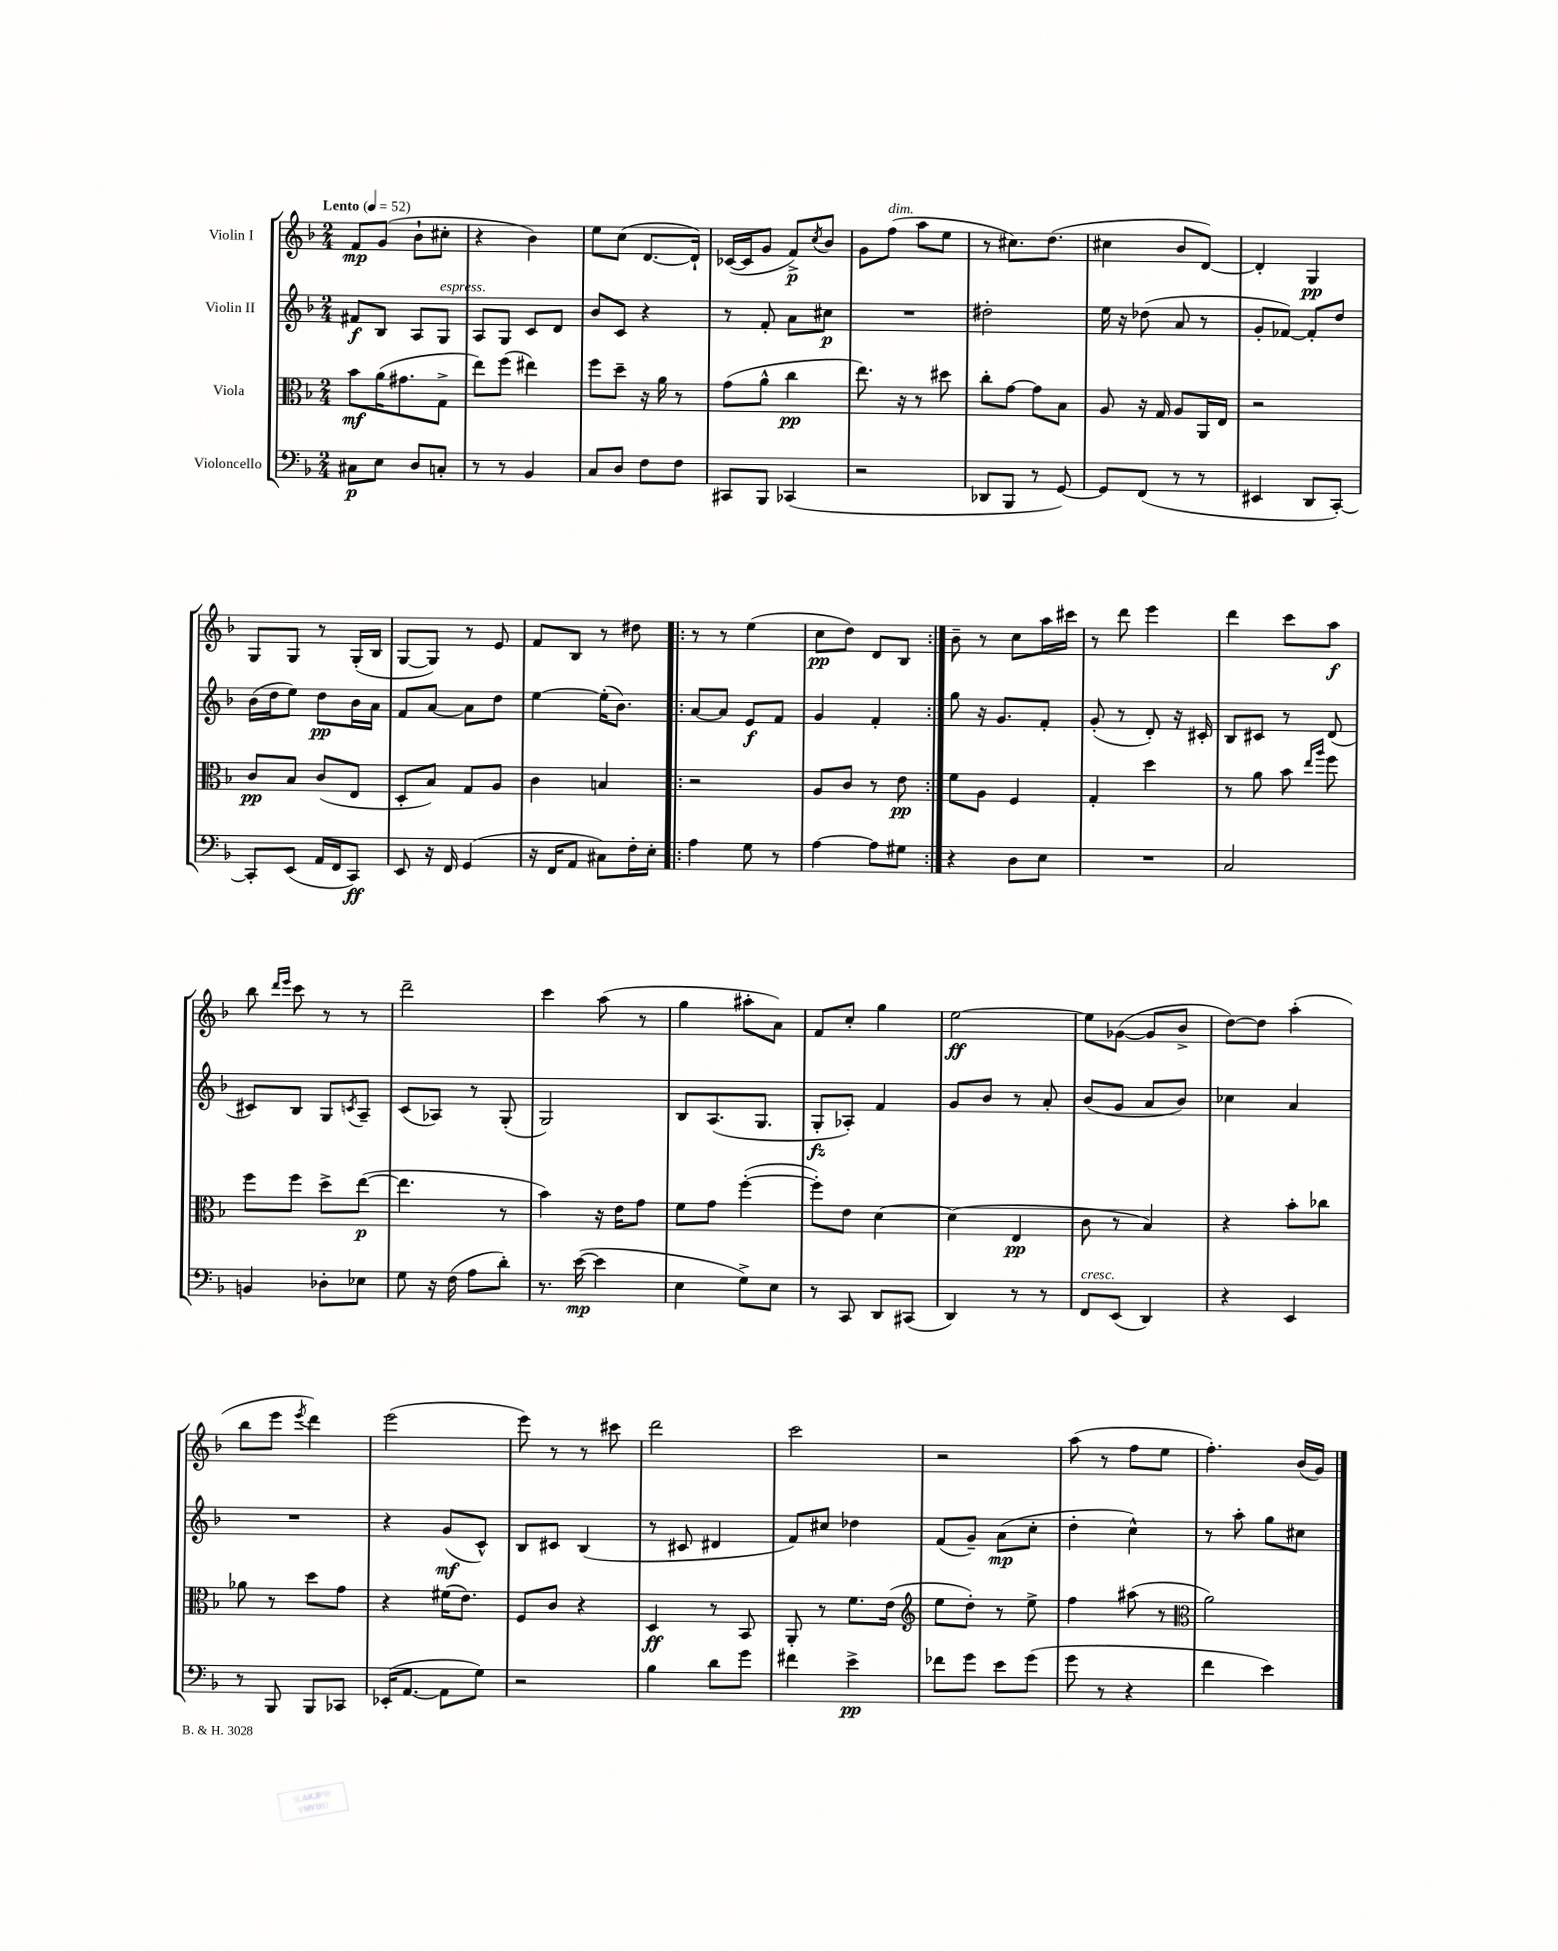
<<
\new StaffGroup <<
\new Staff = "s0" \with { instrumentName = "Violin I" } {
    \clef treble \key f \major \numericTimeSignature \time 2/4 \tempo "Lento" 4 = 52
    f'8\mp g'8( bes'8-! cis''8-. |
    r4 bes'4) |
    e''8 c''8( d'8.~ d'16-!) |
    ces'16~( ces'16 g'8 f'8->\p) \acciaccatura { c''8 } bes'8 |
    g'8 f''8^\markup { \italic "dim." }( a''8 e''8 |
    r8 cis''8.) d''8.( |
    cis''4 bes'8 d'8~) |
    d'4-. g4\pp |
    g8 g8 r8 g16-.( bes16 |
    g8~ g8) r8 e'8 |
    f'8 bes8 r8 dis''8 |
    \repeat volta 2 { r8 r8 e''4( |
    c''8\pp d''8) d'8 bes8 | }
    bes'8-- r8 c''8 a''16 cis'''16 |
    r8 d'''8 e'''4 |
    d'''4 c'''8 a''8\f |
    bes''8 \grace { d'''16 e'''16 } c'''8 r8 r8 |
    d'''2-- |
    c'''4 a''8( r8 |
    g''4 ais''8-. a'8) |
    f'8 c''8-. g''4 |
    e''2~\ff |
    e''8 ges'8~( ges'8 bes'8-> |
    d''8~) d''8 a''4-.( |
    bes''8 e'''8 \acciaccatura { e'''8 } d'''4) |
    e'''2( |
    e'''8) r8 r8 cis'''8 |
    d'''2 |
    c'''2 |
    r2 |
    a''8( r8 f''8 e''8 |
    f''4.-.) bes'16( g'16) \bar "|." |
}
\new Staff = "s1" \with { instrumentName = "Violin II" } {
    \clef treble \key f \major \numericTimeSignature \time 2/4
    fis'8\f bes8 a8 g8^\markup { \italic "espress." } |
    a8 g8 c'8 d'8 |
    bes'8 c'8 r4 |
    r8 f'8-. a'8 cis''8\p |
    R2 |
    dis''2-. |
    e''16 r16 des''8( a'8 r8 |
    g'8-. fes'8~) fes'8-. d''8 |
    bes'16( d''16 e''8) d''8\pp bes'16 a'16 |
    f'8 a'8~ a'8 d''8 |
    e''4~ e''16-.( bes'8.) |
    \repeat volta 2 { a'8~ a'8 e'8\f f'8 |
    g'4 f'4-. | }
    g''8 r16 g'8. f'8-. |
    g'8-.( r8 d'8-.) r16 cis'16-. |
    bes8 cis'8 r8 d'8( |
    cis'8) bes8 g8 \acciaccatura { c'8 } a8-- |
    c'8( aes8) r8 g8-.( |
    g2) |
    bes8 a8.( g8. |
    g8-.\fz aes8-.) f'4 |
    g'8 bes'8 r8 a'8-. |
    bes'8( g'8 a'8 bes'8) |
    ces''4 a'4 |
    R2 |
    r4 g'8\mf( c'8-^) |
    bes8 cis'8 bes4( |
    r8 cis'8 dis'4 |
    f'8) cis''8 des''4 |
    f'8( g'8--) a'8\mp( c''8-. |
    d''4-. c''4-^) |
    r8 a''8-. g''8 cis''8 \bar "|." |
}
\new Staff = "s2" \with { instrumentName = "Viola" } {
    \clef alto \key f \major \numericTimeSignature \time 2/4
    bes'8\mf a'16( gis'8. g8-> |
    e''8) f''8( eis''4) |
    f''8 d''8-- r16 a'16 r8 |
    g'8( a'8-^ c''4\pp |
    e''8.) r16 r8 dis''8 |
    c''8-. g'8~ g'8 bes8 |
    a8 r16 g16 a8 a,16 e16 |
    r2 |
    c'8\pp bes8 c'8( e8 |
    d8-. bes8) g8 a8 |
    c'4 b4 |
    \repeat volta 2 { r2 |
    a8 c'8 r8 e'8\pp | }
    f'8 a8 f4 |
    g4-. d''4 |
    r8 a'8 bes'8 \grace { e''16 a''16 } f''8 |
    f''8 f''8 d''8-> e''8~\p( |
    e''4. r8 |
    bes'4) r16 e'16 g'8 |
    f'8 g'8 f''4~-.( |
    f''8-.) e'8 d'4~ |
    d'4( e4\pp |
    c'8 r8 bes4) |
    r4 bes'8-. ces''8 |
    aes'8 r8 d''8 g'8 |
    r4 fis'16( e'8.) |
    f8 c'8 r4 |
    d4\ff r8 bes,8 |
    a,8-. r8 f'8. e'16( |
    \clef treble e''8 d''8-.) r8 e''8-> |
    f''4 ais''8( r8 |
    \clef alto a'2) \bar "|." |
}
\new Staff = "s3" \with { instrumentName = "Violoncello" } {
    \clef bass \key f \major \numericTimeSignature \time 2/4
    cis8\p e8 d8 c8-. |
    r8 r8 bes,4 |
    c8 d8 f8 f8 |
    cis,8 bes,,8 ces,4( |
    r2 |
    des,8 bes,,8 r8 g,8~) |
    g,8 f,8( r8 r8 |
    eis,4 d,8 c,8~-.) |
    c,8-. e,8( a,16 f,16 c,8\ff) |
    e,8 r16 f,16 g,4( |
    r16 f,16 a,8 cis8) f16-. e16-. |
    \repeat volta 2 { a4 g8 r8 |
    a4~ a8 gis8 | }
    r4 d8 e8 |
    R2 |
    c2 |
    b,4 des8-. ees8 |
    g8 r16 f16( a8 d'8-.) |
    r8. e'16~\mp( e'4 |
    e4 g8->) e8 |
    r8 c,8 d,8 cis,8( |
    d,4) r8 r8 |
    f,8^\markup { \italic "cresc." } e,8( d,4) |
    r4 e,4 |
    r8 bes,,8 bes,,8 ces,8 |
    ees,16-.( a,8.~ a,8 g8) |
    r2 |
    bes4 d'8 g'8 |
    fis'4 e'4->\pp |
    fes'8 g'8 e'8 g'8( |
    g'8 r8 r4 |
    f'4 e'4) \bar "|." |
}
>>
>>
\layout { \context { \Score \remove "Bar_number_engraver" } }
